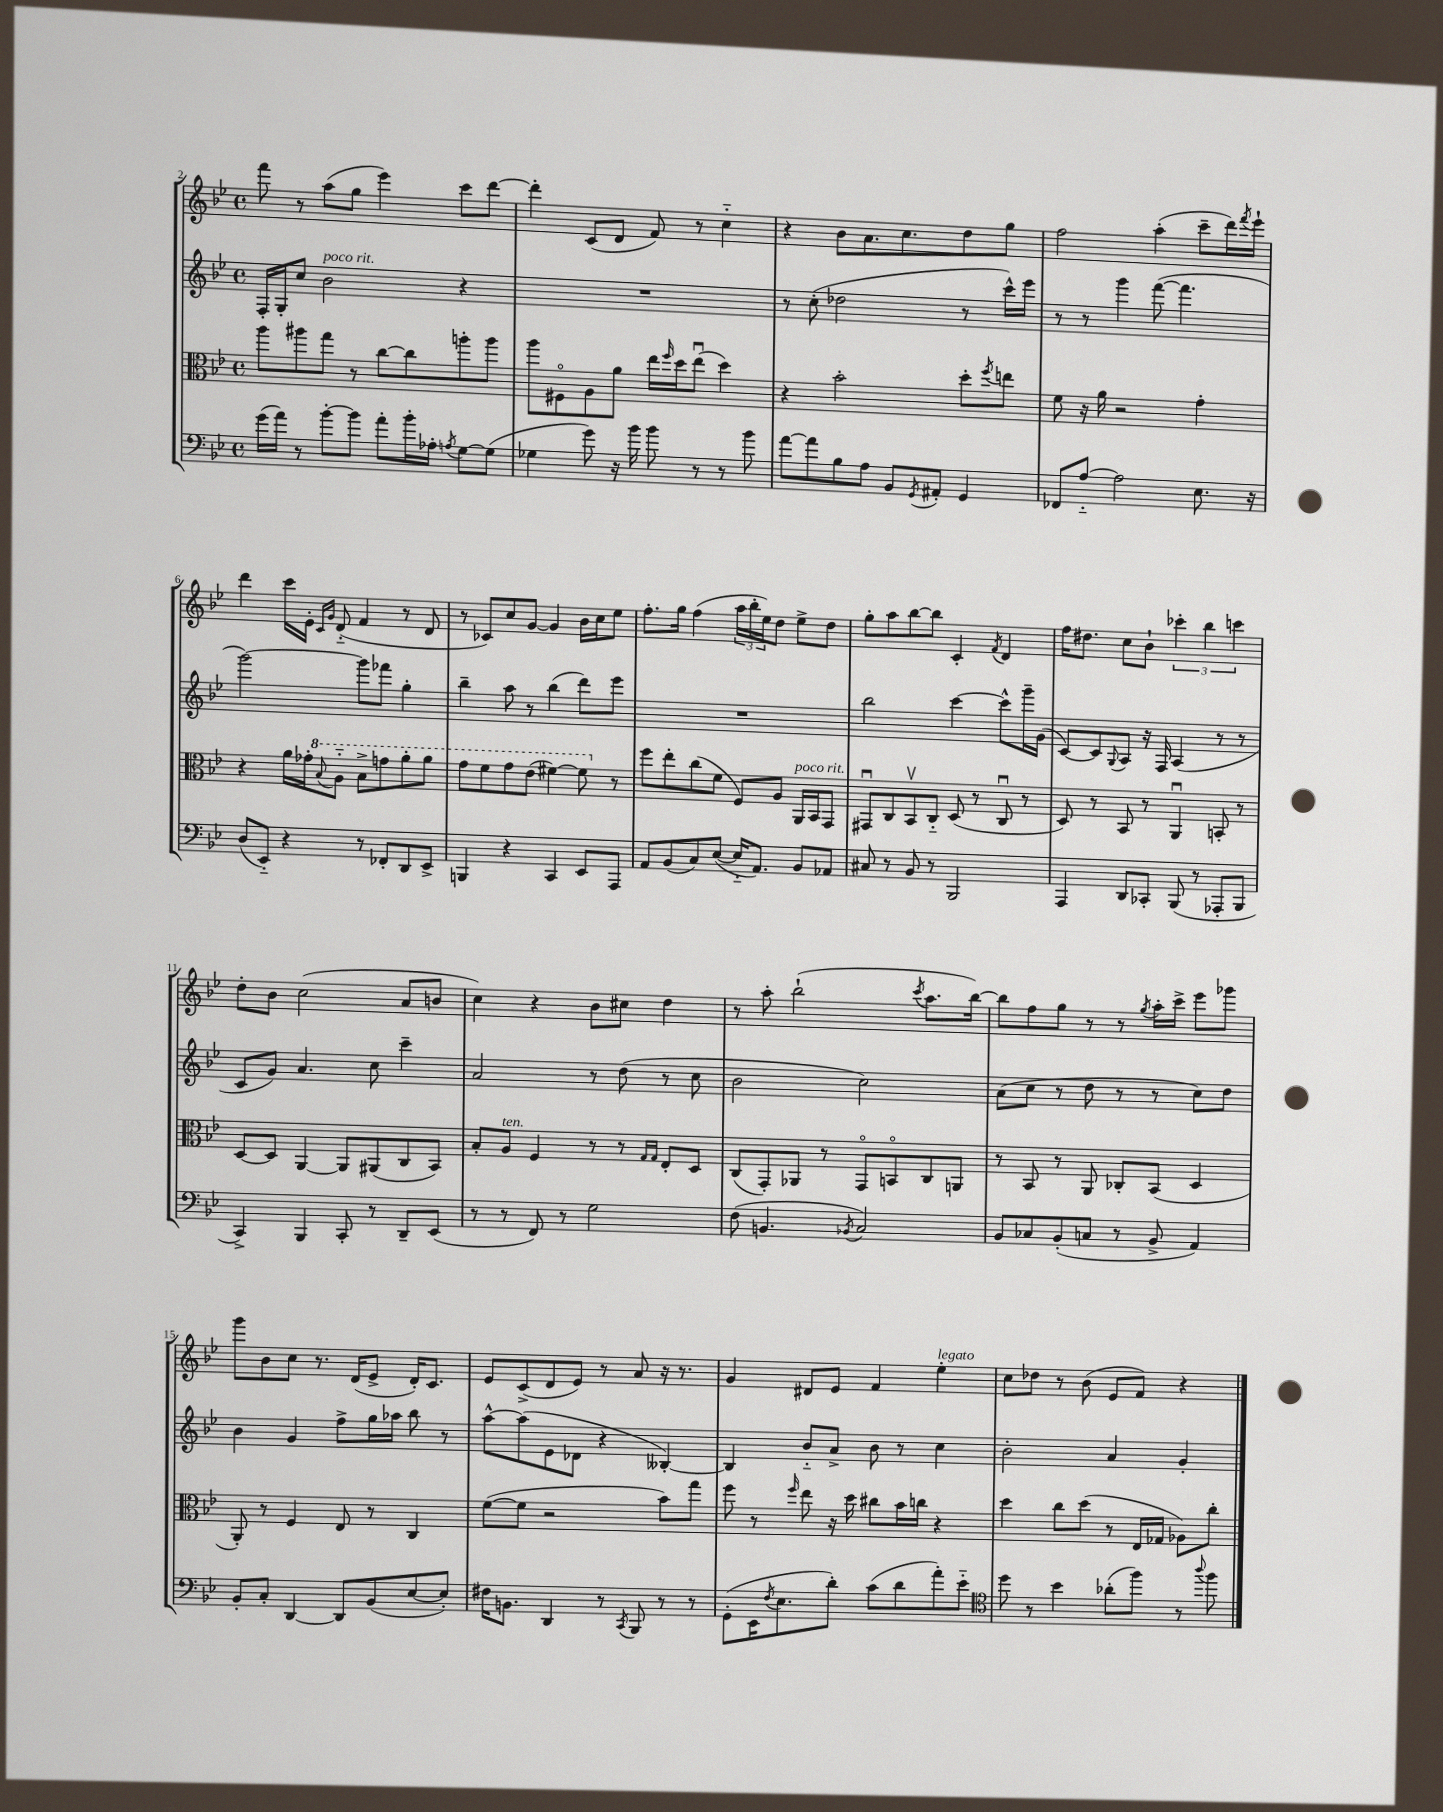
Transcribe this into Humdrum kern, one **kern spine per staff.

**kern	**kern	**kern	**kern
*staff4	*staff3	*staff2	*staff1
*clefF4	*clefC3	*clefG2	*clefG2
*k[b-e-]	*k[b-e-]	*k[b-e-]	*k[b-e-]
*M4/4	*M4/4	*M4/4	*M4/4
*met(c)	*met(c)	*met(c)	*met(c)
(16g\LL	8aa\L	16F'/LL	8fff\
16a\JJ)	.	16G'/J	.
8r	8aa#\	8cc/J	8r
[8b-'\L	8gg\J	2b-\	(8aa\L
8b-\]J	8r	.	8gg\J
8a'\L	[8cc\L	.	4eee-\)
16b-'\L	8cc\]	.	.
16A-'\JJ	.	.	.
8qA/	.	.	.
[8G\L	8aa'\	4r	8ccc\L
(8G\]J	8aa\J	.	[8ddd\J
=	=	=	=
4G-\	8aa\L	1r	4ddd'\]
.	8F#o\	.	.
8g\)	8A\	.	(8c/L
16r	8a\J	.	8d/J
16b-\	.	.	.
8b-\	16ee-\LL	.	8f/)
.	16qqff/	.	.
.	16dd\J	.	.
8r	(8ee-u\J	.	8r
8r	4dd\)	.	4cc'~\
8b-\	.	.	.
=	=	=	=
[8a\L	4r	8r	4r
8a\]	.	(8cc'\	.
8B-\	2b-'\	2dd-\	8b-\L
8A\J	.	.	8.a\
8BB-/L	.	.	.
.	.	.	8.cc\
8qGG/	.	.	.
8AA#'/J	.	.	.
4GG/	8dd'\L	8r	8dd\
.	8qff/	.	.
.	8ee\J	16ccc^^\LL)	8gg\J
.	.	16eee-\JJ	.
=	=	=	=
8FF-/L	8f\	8r	2ff\
[8A'~/J	16r	8r	.
.	16a\	.	.
2A\]	2r	4ggg\	.
.	.	([8fff\	(4aa'\
.	.	4.fff\]	.
8.E-\	4g'\	.	8ccc~\L
.	.	.	16ddd\L)
.	.	.	8qfff/
16r	.	.	16eee-`\JJ
=	=	=	=
(8D/L	4r	[2ggg\)	4ddd\
8EE-'~/J)	.	.	.
4r	16a\LL	.	16ccc\LL
.	16g-'\J	.	16e-'\JJ
.	.	.	16qqc/LL
.	8qqb-/	.	16qqg/JJ
.	8a'~\J	.	(8d'~/
8r	8b-^\L	8ggg\]L	4f/
8FF-'/L	8gg\	8fff-\J	.
8DD/	8aa'\	4gg'\	8r
8EE-^/J	8aa\J	.	8d/
=	=	=	=
4BBB/	8gg\L	4bb-~\	8r
.	8ff\	.	8c-/L)
4r	8gg\	8aa\	8cc/
.	(8ee-\J	8r	[8g/J
4CC/	[4ff#\)	(4bb-\	4g/]
8EE-/L	8ff#\]	8ddd\L)	16b-\LL
.	.	.	16cc\J
8AAA/J	8r	8eee-\J	8ee-\J
=	=	=	=
8AA/L	8ff\L	1r	8.ff'\L
(8BB-/	8ee-'\	.	.
.	.	.	16gg\Jk
8C/)	(8cc\	.	(4ff\
([8E-/J	8f\J	.	.
16E-'~/]LK	8F/L)	.	24aa\LL
.	.	.	24bb-'\
8.AA/J)	.	.	.
.	.	.	24ee-\J)
.	8A/J	.	8dd\J
8BB-/L	16AA/LL	.	8ee-^\L
.	16BB-/J	.	.
8AA-/J	8GG/J	.	8dd\J
=	=	=	=
8C#/	8GG#u/L	2bb-\	8gg'\L
8r	8C/	.	8aa\
8BB-/	8BB-v/	.	[8bb-\
8r	8C'~/J	.	8bb-\]J
2BBB-/	(8D/	[4ccc\	4c'/
.	8r	.	.
.	.	.	8qf/
.	8Cu/	8ccc^^\]L	4d/
.	8r	16ggg~\L	.
.	.	(16g\JJ	.
=	=	=	=
4AAA/	8D/)	[8c/L)	16ff\LK
.	.	.	8.dd#\J
.	8r	8c/]	.
.	.	8qqG/	.
8DD/L	8BB-/	8A/J	8cc\L
8CC-'/J	8r	16r	8b-`\J
.	.	16F/	.
(8BBB-/	4AAu/	(4A/	6ccc-'\
8r	.	.	.
.	.	.	6bb-\
8AAA-'/L	8BB'/	8r	.
.	.	.	6ccc\
8BBB-/J	8r	8r	.
=	=	=	=
4CC^/)	[8D/L	8c/L	8dd'\L
.	8D/]J	8g/J)	8b-\J
4BBB-/	[4AA/	4.a/	(2cc\
8CC'/	8AA/]L	.	.
8r	(8AA#/	8cc\	.
8DD~/L	8C/	4ccc~\	8a/L
(8EE-/J	8BB-/J)	.	8b/J
=	=	=	=
8r	8B-'/L	2a/	4cc\)
8r	8A/J	.	.
8FF/)	4F/	.	4r
8r	.	.	.
2G\	8r	8r	8b-\L
.	8r	(8dd\	8cc#\J
.	16qqG/LL	.	.
.	16qqG/JJ	.	.
.	8E-'/L	8r	4dd\
.	8D/J	8cc\	.
=	=	=	=
(8F\	(8C/L	2b-\	8r
4.BB/	8GG'/)	.	8aa'\
.	8AA-/J	.	(2bb-`\
.	8r	.	.
8qBB-/	.	.	.
2C/)	8GGo/L	2cc\)	.
.	8BBo/	.	.
.	.	.	8qccc/
.	8C/	.	8.aa\L
.	8AA/J	.	.
.	.	.	[16bb-\Jk)
=	=	=	=
8BB-/L	8r	(8a\L	8bb-\]L
8C-/	8BB-/	8cc\J	8ff\
(8BB-'/	8r	8r	8gg\J
8C/J	8AA/	8dd\	8r
8r	8C-'/L	8r	8r
.	.	.	8qgg/
8BB-^/	(8BB-/J	8r	16aa'\LL
.	.	.	16ccc^\JJ
4AA/)	4D/	8cc\L)	8eee-\L
.	.	8dd\J	8ggg-\J
=	=	=	=
8BB-'/L	8AA'/)	4b-\	8ggg\L
8C'/J	8r	.	8b-\
[4DD/	4F/	4g/	8cc\J
.	.	.	8.r
8DD/]L	8E-/	8ff^\L	.
.	.	.	(16d/LK
(8BB-/	8r	16gg\L	8e-^/J
.	.	16aa-\JJ	.
[8E-/	4C/	8bb-\	16d'/LK)
.	.	.	8.c/J
8E-'/]J)	.	8r	.
=	=	=	=
16F#\LK	([8f\L	[8aa^^\L	8e-/L
8.BB\J	.	.	.
.	8f\]J	(8aa\]	(8c^/
4DD/	2r	8e-\	8d/
.	.	8d-\J	8e-/J)
8r	.	4r	8r
8qCC/	.	.	.
8BBB-/	.	.	8a/
8r	8b-\L)	[4B--'/)	16r
.	.	.	8.r
8r	8gg\J	.	.
=	=	=	=
(8GG'\L	8ff\	4B--/]	4g/
16EE-\K	8r	.	.
8qF/	.	.	.
8.E-\	.	.	.
.	16qqff/	.	.
.	8ee-\	8b-'~/L	8d#/L
8d'\J)	16r	8a^/J	8e-/J
.	16dd\	.	.
(8c\L	8cc#\L	8b-\	4f/
8d\	16b-\L	8r	.
.	16cc\JJ	.	.
8a'\)	4r	4cc\	4ee-'\
8e-'~\J	.	.	.
=	=	=	=
*clefC4	*	*	*
8dd\	4dd\	2b-'\	8cc\L
8r	.	.	8dd-\J
4b-\	8cc\L	.	8r
.	(8dd\J	.	(8b-\
(8a-'\L	8r	4a/	8e-/L
8ff\J)	16E-/LL	.	8f/J)
.	16G-/JJ	.	.
8r	8A-\L)	4g'/	4r
8qqaa/	.	.	.
8ff\	8cc'\J	.	.
==	==	==	==
*-	*-	*-	*-
